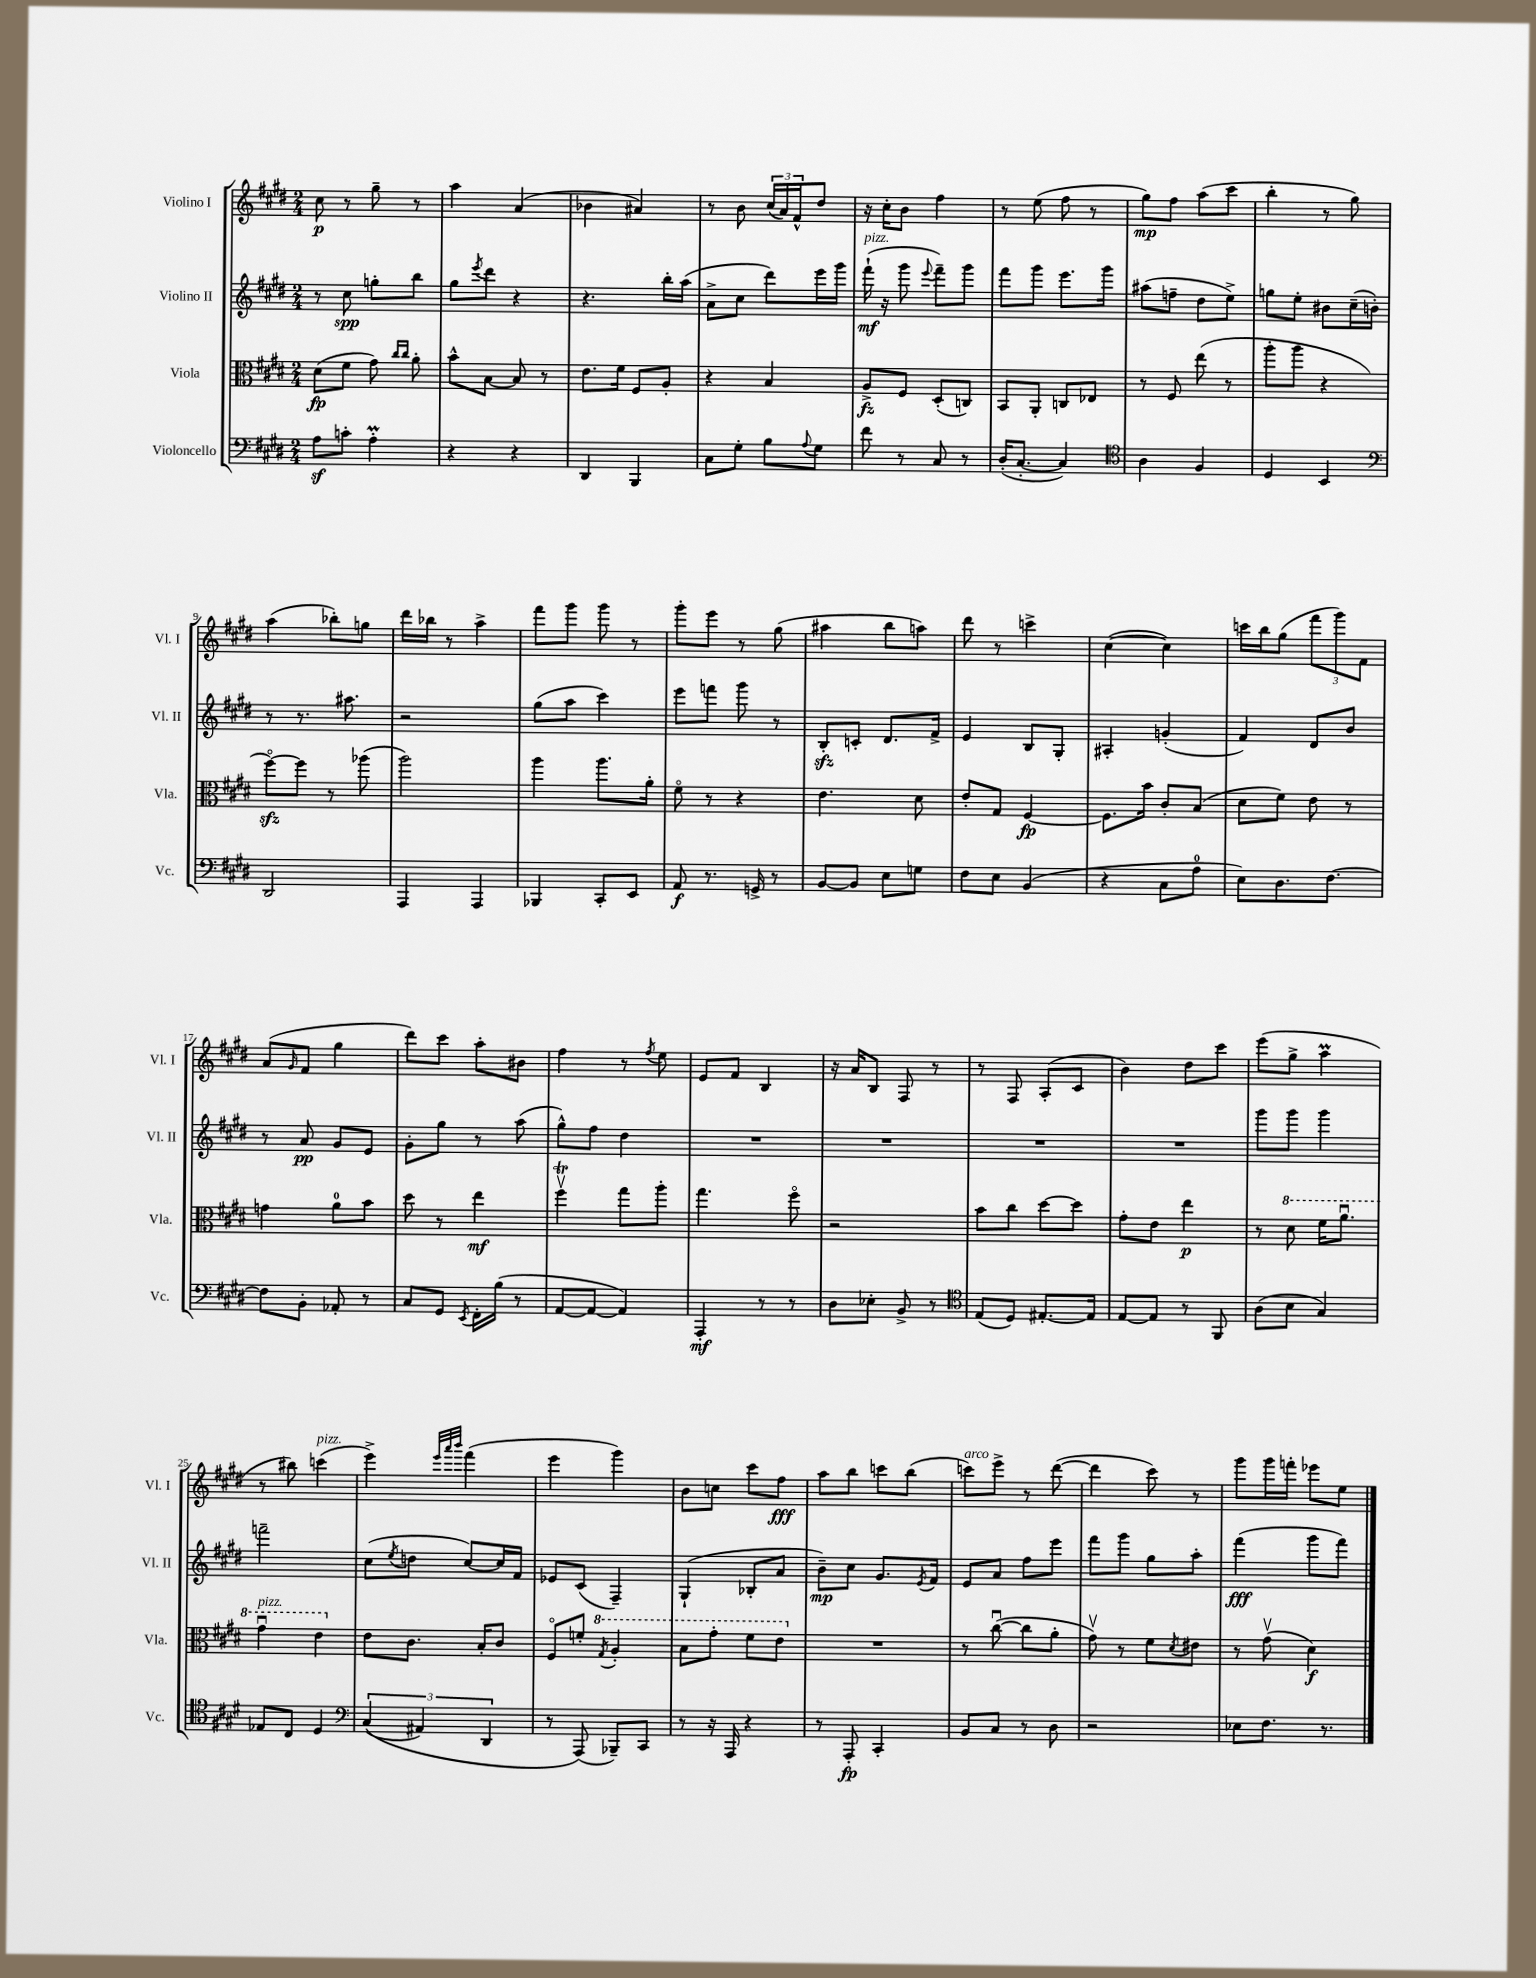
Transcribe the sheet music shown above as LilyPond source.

<<
\new StaffGroup <<
\new Staff = "s0" \with { instrumentName = "Violino I" shortInstrumentName = "Vl. I" } {
    \clef treble \key e \major \numericTimeSignature \time 2/4
    cis''8\p r8 gis''8-- r8 |
    a''4 a'4( |
    bes'4 ais'4) |
    r8 b'8 \tuplet 3/2 { cis''16( a'16) fis'16-^ } dis''8 |
    r16 cis''16-. b'8 fis''4 |
    r8 e''8( fis''8 r8 |
    gis''8\mp) fis''8 a''8( cis'''8 |
    b''4-. r8 gis''8) |
    a''4( bes''8-.) g''8 |
    dis'''16 bes''16 r8 a''4-> |
    fis'''8 gis'''8 gis'''8 r8 |
    gis'''8-. e'''8 r8 gis''8( |
    ais''4 b''8 a''8) |
    dis'''8 r8 c'''4-> |
    cis''4~( cis''4) |
    c'''16 b''16 gis''8( \tuplet 3/2 { fis'''8 gis'''8) fis'8 } |
    a'8( \grace { gis'16 } fis'8 gis''4 |
    dis'''8) cis'''8 a''8-. bis'8 |
    fis''4 r8 \acciaccatura { fis''8 } e''8 |
    e'8 fis'8 b4 |
    r16 a'16 b8 fis8 r8 |
    r8 fis8 a8-.( cis'8 |
    b'4) dis''8 cis'''8 |
    e'''8( gis''8-> a''4\prall |
    r8 bis''8) c'''4^\markup { \italic "pizz." }( |
    e'''4->) \grace { e'''32 a'''32 b'''32 } fis'''4( |
    e'''4 gis'''4) |
    b'8 c''8 cis'''8 fis''8\fff |
    a''8 b''8 c'''8 b''8( |
    c'''8^\markup { \italic "arco" }) e'''8-> r8 dis'''8~( |
    dis'''4 cis'''8) r8 |
    gis'''8 gis'''16 f'''16-. ees'''8 e''8 \bar "|." |
}
\new Staff = "s1" \with { instrumentName = "Violino II" shortInstrumentName = "Vl. II" } {
    \clef treble \key e \major \numericTimeSignature \time 2/4
    r8 cis''8\spp g''8-. b''8 |
    gis''8 \acciaccatura { e'''8 } dis'''8 r4 |
    r4. b''16-. a''16( |
    a'8-> cis''8 dis'''8) e'''16 gis'''16 |
    fis'''16-!\mf^\markup { \italic "pizz." }( r16 gis'''8 \appoggiatura { e'''8 } fis'''8--) gis'''8 |
    fis'''8 gis'''8 e'''8. gis'''16 |
    ais''8( f''8-- dis''8 e''8->) |
    g''8 e''8-. bis'8 cis''16--( b'16-.) |
    r8 r8. ais''8. |
    r2 |
    gis''8( a''8 cis'''4) |
    e'''8 f'''8 gis'''8 r8 |
    b8-.\sfz c'8-. dis'8. fis'16-> |
    e'4 b8 gis8-. |
    ais4-. g'4-.( |
    fis'4) dis'8 b'8 |
    r8 a'8\pp gis'8 e'8 |
    gis'8-. gis''8 r8 a''8( |
    gis''8-^) fis''8 dis''4 |
    R2 |
    R2 |
    R2 |
    R2 |
    gis'''8 gis'''8 gis'''4 |
    f'''2-- |
    cis''8( \acciaccatura { e''8 } d''8 cis''8~) cis''16 fis'16 |
    ees'8 cis'8( fis4--) |
    gis4-!( bes8-. a'8 |
    b'8--\mp) cis''8 gis'8. \acciaccatura { e'8 } fis'16 |
    e'8 a'8 fis''8 e'''8 |
    fis'''8 gis'''8 gis''8 a''8-. |
    fis'''4\fff( gis'''8 fis'''8) \bar "|." |
}
\new Staff = "s2" \with { instrumentName = "Viola" shortInstrumentName = "Vla." } {
    \clef alto \key e \major \numericTimeSignature \time 2/4
    dis'8\fp( fis'8 gis'8) \grace { cis''16 cis''16 } a'8-. |
    b'8-^ b8~ b8 r8 |
    e'8. fis'16 fis8 a8-. |
    r4 b4 |
    a8->\fz fis8 dis8-.( c8) |
    b,8 a,8-. c8 ees8 |
    r8 fis8 e''8( r8 |
    a''8-. a''8 r4 |
    fis''8~\flageolet\sfz) fis''8 r8 aes''8( |
    a''2) |
    a''4 a''8. a'16-. |
    fis'8\flageolet r8 r4 |
    e'4. dis'8 |
    e'8-. gis8 fis4~\fp |
    fis8. b'16 cis'8-. b8( |
    dis'8 fis'8) e'8 r8 |
    g'4 a'8-0 b'8 |
    dis''8 r8 e''4\mf |
    fis''4\upbow\trill gis''8 a''8-. |
    gis''4. fis''8\flageolet |
    r2 |
    b'8 cis''8 dis''8~ dis''8 |
    gis'8-. e'8 e''4\p |
    r8 \ottava #1 dis''8 fis''16 a''8.\downbow |
    gis''4\downbow^\markup { \italic "pizz." } e''4 \ottava #0 |
    e'8 cis'8. b16-. cis'8 |
    fis8\flageolet f'8-. \ottava #1 \acciaccatura { gis'8 } a'4-. |
    b'8 gis''8-. fis''8 e''8 \ottava #0 |
    R2 |
    r8 cis''8~\downbow( cis''8 a'8-. |
    gis'8\upbow) r8 fis'8 \acciaccatura { dis'8 } eis'8 |
    r8 gis'8\upbow( dis'4\f) \bar "|." |
}
\new Staff = "s3" \with { instrumentName = "Violoncello" shortInstrumentName = "Vc." } {
    \clef bass \key e \major \numericTimeSignature \time 2/4
    a8\sf c'8-. a4-.\prall |
    r4 r4 |
    dis,4 b,,4 |
    cis8 gis8-. b8 \appoggiatura { a8 } gis8 |
    fis'8 r8 cis8 r8 |
    dis16-.( cis8.~-. cis4) |
    \clef tenor a4 fis4 |
    dis4 b,4 |
    \clef bass dis,2 |
    a,,4 a,,4 |
    bes,,4 cis,8-. e,8 |
    a,8\f r8. g,16-> r8 |
    b,8~ b,8 e8 g8 |
    fis8 e8 b,4( |
    r4 cis8 a8-0 |
    e8) dis8. fis8.~ |
    fis8 b,8-. aes,8-. r8 |
    cis8 gis,8 \acciaccatura { e,8 } fis,16-. b16( r8 |
    a,8~ a,8~ a,4) |
    a,,4-.\mf r8 r8 |
    dis8 ees8-. b,8-> r8 |
    \clef tenor e8( dis8) eis8.~-. eis16 |
    e8~ e8 r8 fis,8 |
    a8( b8 gis4) |
    ees8 cis8 dis4 |
    \clef bass \tuplet 3/2 { cis4(\( ais,4) dis,4 } |
    r8 a,,8(\) bes,,8--) cis,8 |
    r8 r16 a,,16 r4 |
    r8 a,,8-.\fp cis,4-. |
    b,8 cis8 r8 dis8 |
    r2 |
    ees8 fis8. r8. \bar "|." |
}
>>
>>
